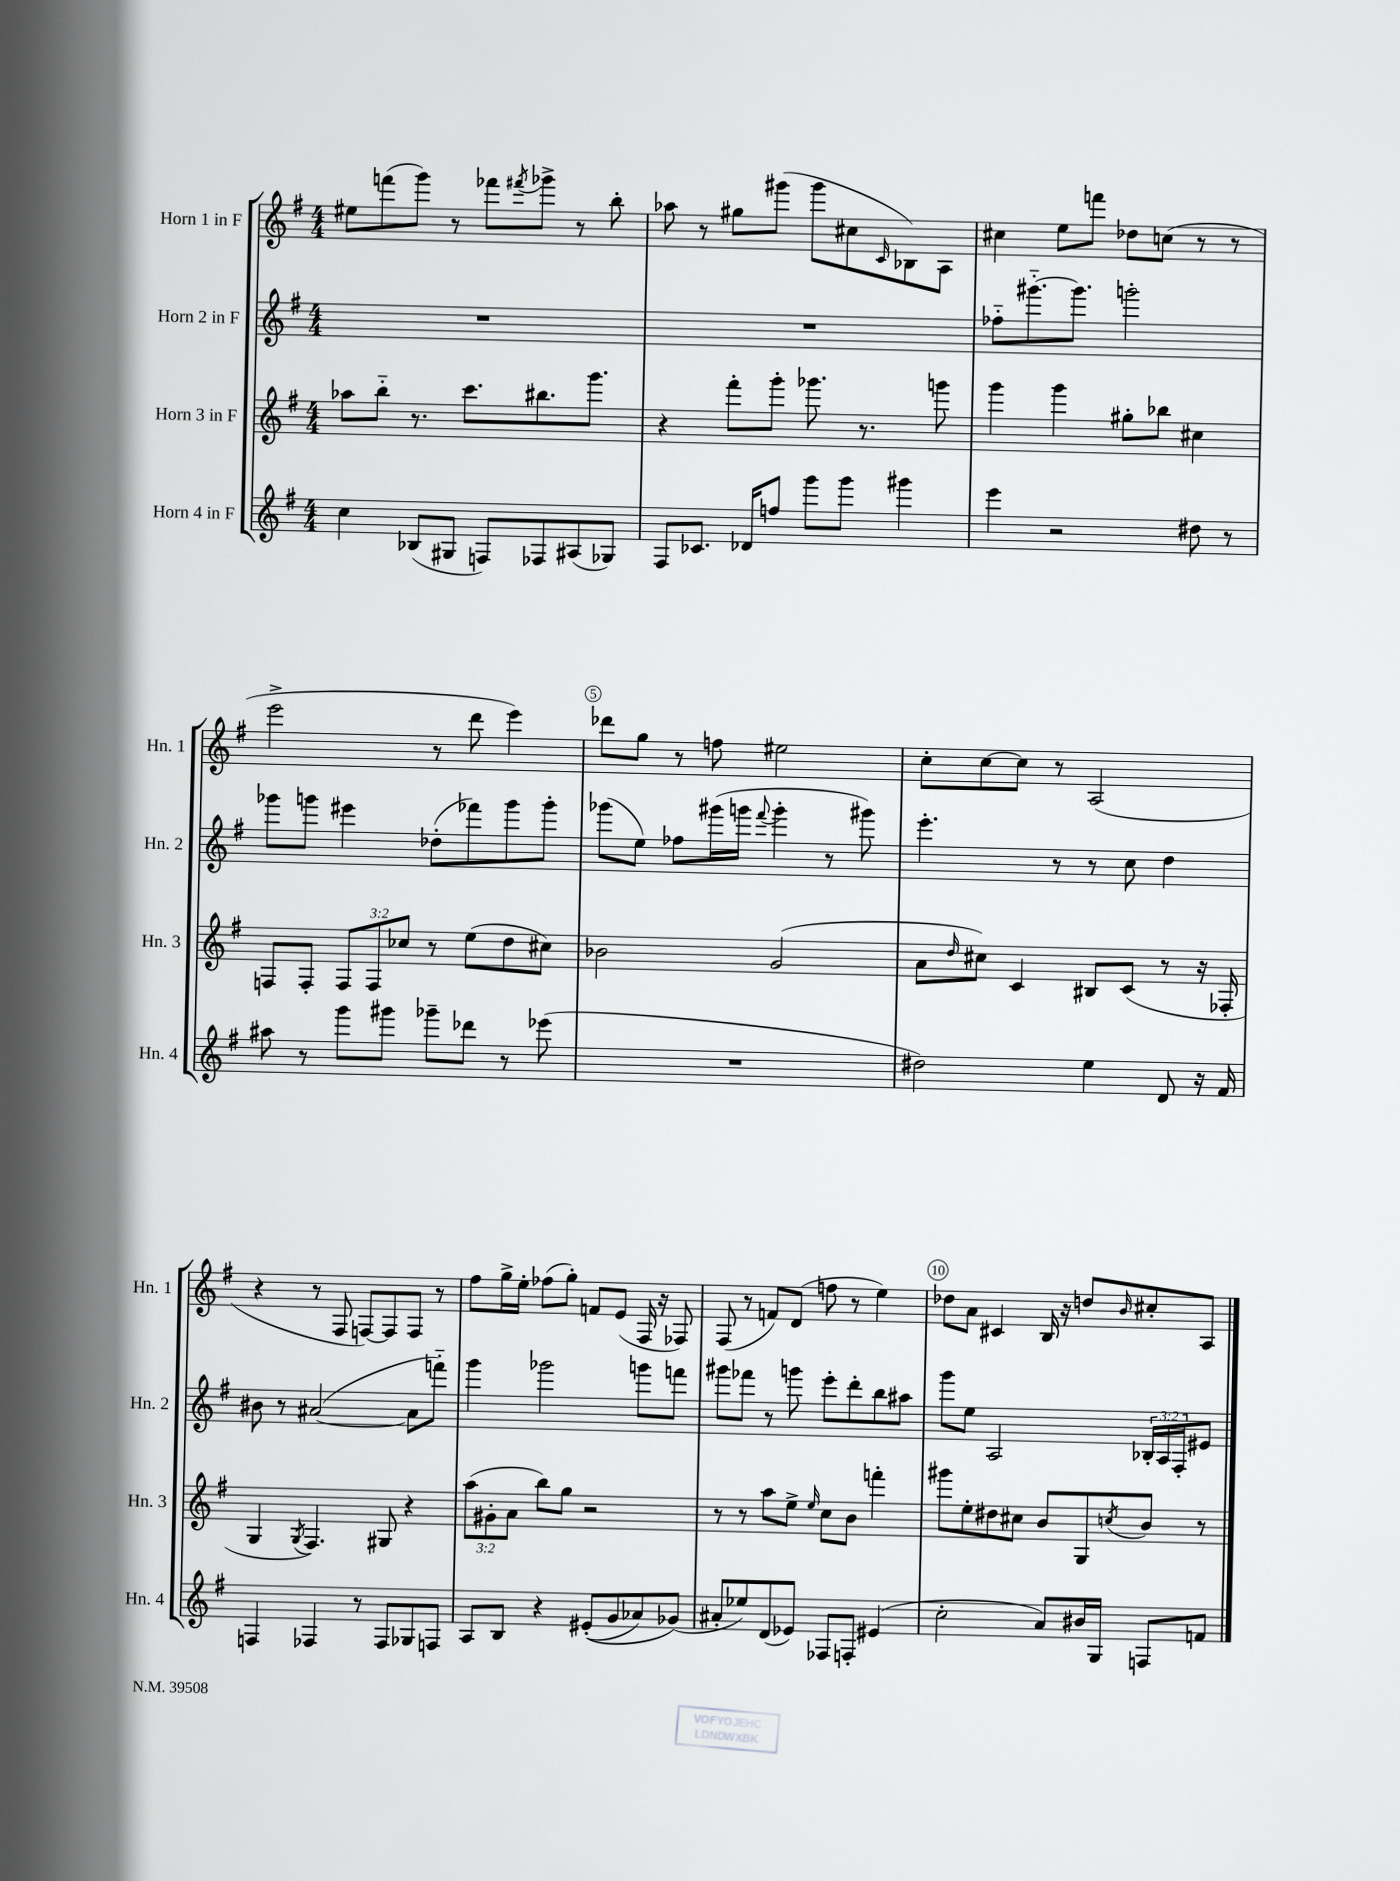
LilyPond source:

<<
\new StaffGroup <<
\new Staff = "s0" \with { instrumentName = "Horn 1 in F" shortInstrumentName = "Hn. 1" } {
    \clef treble \key g \major \numericTimeSignature \time 4/4
    eis''8 f'''8( g'''8) r8 fes'''8 \acciaccatura { fis'''8 } ges'''8-> r8 b''8-. |
    aes''8 r8 gis''8 gis'''8( gis'''8 cis''8 \grace { c'16 } bes8) a8 |
    cis''4 e''8 f'''8 des''8 c''8( r8 r8 |
    e'''2-> r8 d'''8 e'''4) |
    des'''8 g''8 r8 f''8 eis''2 |
    c''8-. c''8~ c''8 r8 a2( |
    r4 r8 fis8 f8~) f8 f8 r8 |
    fis''8 g''16-> e''16-. fes''8( g''8-.) f'8 e'8( fis16 r16 fes8) |
    fis8( r8 f'8) d'8( f''8 r8 e''4) |
    des''8 a'8 cis'4 b16 r16 d''8 \grace { b'16 } cis''8-. a8 \bar "|." |
}
\new Staff = "s1" \with { instrumentName = "Horn 2 in F" shortInstrumentName = "Hn. 2" } {
    \clef treble \key g \major \numericTimeSignature \time 4/4 \override Staff.TupletNumber.text = #tuplet-number::calc-fraction-text
    R1 |
    R1 |
    fes''8-_ gis'''8.~-_ gis'''8. g'''2-. |
    ges'''8 g'''8 eis'''4 des''8-.( fes'''8) g'''8 g'''8-. |
    ges'''8( e''8) fes''8 gis'''16( g'''16 \appoggiatura { fis'''8 } g'''4-. r8 gis'''8) |
    e'''4.-. r8 r8 c''8 d''4 |
    bis'8 r8 ais'2~( ais'8 f'''8-_) |
    g'''4 ges'''2 g'''8 f'''8 |
    gis'''8 fes'''8 r8 g'''8 e'''8-. d'''8-. b''8 ais''8 |
    g'''8 e''8 a2 \tuplet 3/2 { bes16-. a16 fis16-. } eis'8 \bar "|." |
}
\new Staff = "s2" \with { instrumentName = "Horn 3 in F" shortInstrumentName = "Hn. 3" } {
    \clef treble \key g \major \numericTimeSignature \time 4/4 \override Staff.TupletNumber.text = #tuplet-number::calc-fraction-text
    aes''8 b''8-_ r8. c'''8. bis''8. g'''8. |
    r4 fis'''8-. g'''8-. ges'''8. r8. g'''8 |
    g'''4 g'''4 gis''8-. bes''8 cis''4 |
    f8 f8-. \tuplet 3/2 { f8 f8 ces''8 } r8 e''8( d''8 cis''8) |
    bes'2 g'2( |
    a'8 \grace { d''16 } cis''8) c'4 bis8 c'8( r8 r16 fes16-. |
    g4 \acciaccatura { g8 } fis4.) gis8 r4 |
    \tuplet 3/2 { a''8( gis'8-. a'8 } b''8) g''8 r2 |
    r8 r8 a''8 e''8-> \grace { e''16 } c''8 b'8 f'''4-. |
    gis'''8 e''8-. dis''8 cis''8 b'8 g8 \acciaccatura { c''8 } b'8 r8 \bar "|." |
}
\new Staff = "s3" \with { instrumentName = "Horn 4 in F" shortInstrumentName = "Hn. 4" } {
    \clef treble \key g \major \numericTimeSignature \time 4/4
    c''4 bes8( gis8 f8) fes8 ais8( ges8) |
    fis8 ces'8. des'16 f''8 g'''8 g'''8 gis'''4 |
    e'''4 r2 dis''8 r8 |
    ais''8 r8 g'''8 gis'''8 ges'''8-- des'''8 r8 ees'''8( |
    R1 |
    dis''2) e''4 d'8 r16 fis'16 |
    f4 fes4 r8 fes8 ges8 f8 |
    a8 b8 r4 eis'8-.(\( g'8 aes'8) ges'8(\) |
    ais'8-. ees''8) d'8( ees'8) fes8 f8-. eis'4( |
    c''2-. a'8) bis'16 g16 f8 f'8 \bar "|." |
}
>>
>>
\layout { \context { \Score \override BarNumber.break-visibility = ##(#f #t #t) barNumberVisibility = #(every-nth-bar-number-visible 5) \override BarNumber.stencil = #(make-stencil-circler 0.1 0.3 ly:text-interface::print) } }
